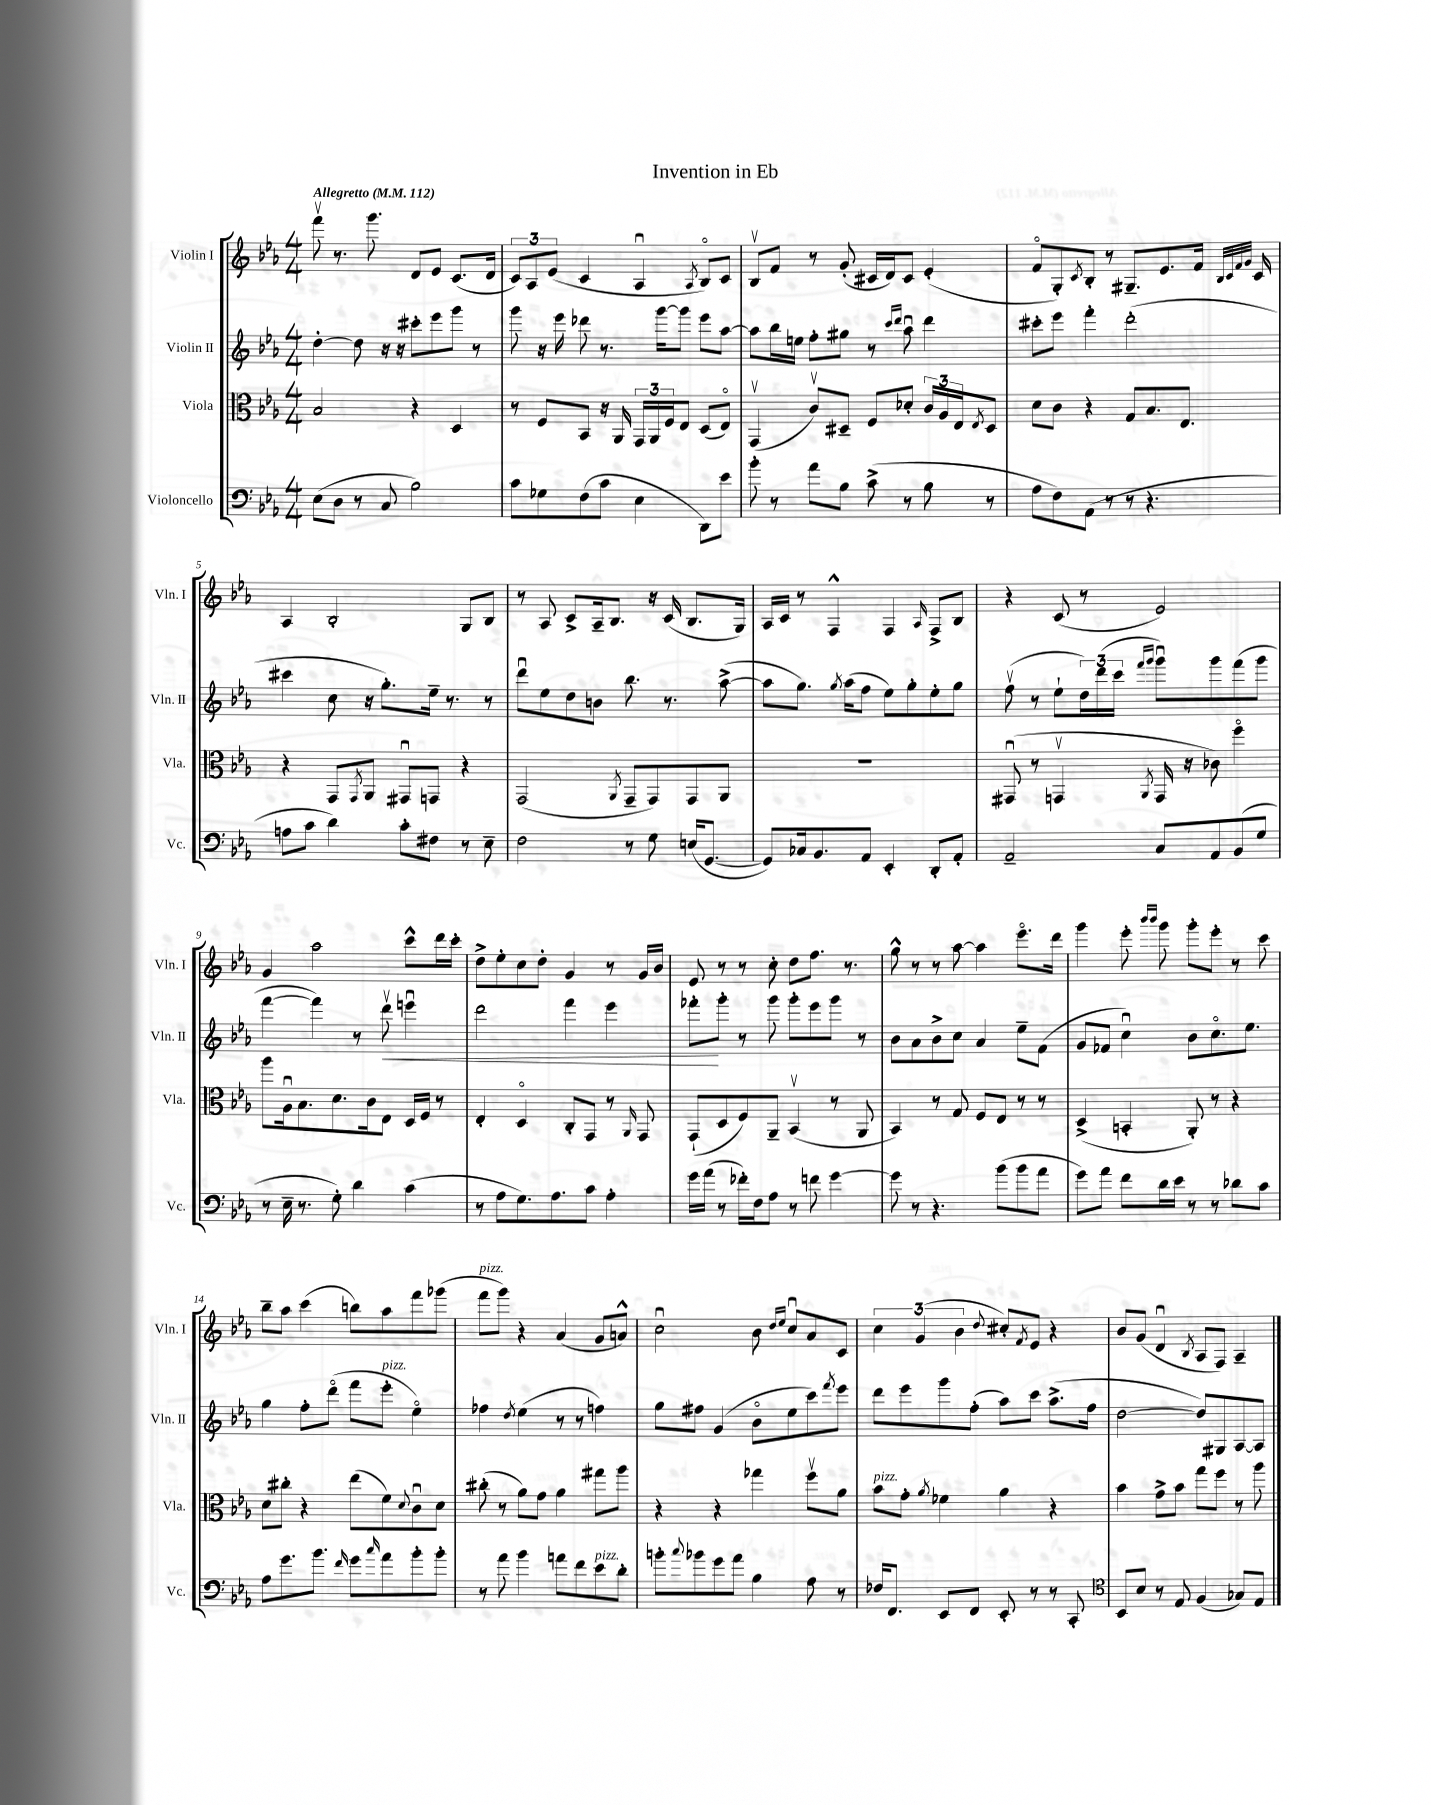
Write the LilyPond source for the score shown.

\header { title = "Invention in Eb" }
<<
\new StaffGroup <<
\new Staff = "s0" \with { instrumentName = "Violin I" shortInstrumentName = "Vln. I" } {
    \clef treble \key ees \major \numericTimeSignature \time 4/4 \tempo "Allegretto" 4 = 112
    f'''8\upbow r8. g'''8. d'8 ees'8 c'8.( d'16 |
    \tuplet 3/2 { c'8) aes8 ees'8( } c'4 aes4\downbow \acciaccatura { aes8 } bes8\flageolet) c'8 |
    bes8\upbow f'8 r8 g'8-.( cis'16 d'16) cis'8 ees'4-.( |
    f'8\flageolet g8-.) \acciaccatura { c'8 } bes8-. r8 gis8.-- ees'8. f'16 \grace { bes32 c'32 f'32 g'32 } c'16 |
    aes4 bes2-. g8 bes8 |
    r8 aes8 c'8-> aes16-- bes8. r16 c'16( bes8. g16) |
    aes16 c'16 r8 f4-^ f4 \grace { aes16 } f8-> bes8 |
    r4 c'8( r8 ees'2) |
    g'4 aes''2 c'''8-^ d'''16 c'''16-. |
    d''8-> ees''8-. c''8 d''8-. g'4 r8 g'16 bes'16 |
    ees'8 r8 r8 c''8-. d''8 f''8. r8. |
    g''8-^ r8 r8 aes''8~ aes''4 ees'''8.\flageolet d'''16 |
    g'''4 ees'''8-. \grace { bes'''16 bes'''16 } g'''8 g'''8-. ees'''8-. r8 c'''8 |
    bes''8-- aes''8 c'''4( b''8) aes''8 f'''8 ges'''8( |
    f'''8^\markup { \italic "pizz." } g'''8) r4 aes'4( g'8 a'8-^) |
    c''2\downbow bes'8 \grace { d''16 ees''16 } c''8\downbow aes'8 c'8 |
    \tuplet 3/2 { c''4 g'4( bes'4 } \appoggiatura { d''8 } cis''8-.) \acciaccatura { f'8 } ees'8 r4 |
    bes'8 g'8( d'4\downbow \acciaccatura { bes8 } aes8 f8) aes4-- \bar "|." |
}
\new Staff = "s1" \with { instrumentName = "Violin II" shortInstrumentName = "Vln. II" } {
    \clef treble \key ees \major \numericTimeSignature \time 4/4
    d''4~-. d''8 r16 r16 cis'''8-. ees'''8 g'''8 r8 |
    g'''8 r16 ees'''16 des'''8 r8. g'''16~ g'''8 ees'''8 aes''8~ |
    aes''8 bes''16 e''16 f''8-. gis''8 r8 \grace { c'''16 d'''16 } aes''8\downbow d'''4 |
    cis'''8-. ees'''8 f'''4-. d'''2-.( |
    cis'''4 c''8 r16 g''8.-.) ees''16-- r8. r8 |
    d'''8\downbow ees''8 d''8 b'8 bes''8. r8. aes''8~->( |
    aes''8 g''8.) \acciaccatura { g''8 } aes''16( f''8 ees''8) g''8-. ees''8-. g''8 |
    f''8\upbow( r8 ees''8-! \tuplet 3/2 { d''16) d'''16( c'''16 } \grace { f'''16 g'''16 } g'''8\downbow) g'''8 f'''8( g'''8 |
    f'''4~ f'''4) r8 d'''8\upbow\< e'''4\downbow |
    d'''2 f'''4 ees'''4 |
    fes'''8-.\! g'''8-. r8 g'''8 g'''8-. ees'''8 g'''8 r8 |
    bes'8 aes'8 bes'8-> c''8 aes'4 ees''8-- f'8( |
    g'8 fes'8 c''4\downbow) bes'8 c''8.\flageolet ees''8. |
    g''4 f''8-. d'''8\flageolet( f'''8 ees'''8-.^\markup { \italic "pizz." } ees''4\flageolet) |
    fes''4 \acciaccatura { d''8 } ees''4( r8 r8 f''4) |
    g''8 fis''8 g'4( bes'8\flageolet ees''8 c'''8) \acciaccatura { f'''8 } ees'''8 |
    d'''8 ees'''8 g'''8 f''8-.( aes''8) c'''8 aes''8.->( f''16 |
    d''2~ d''8) gis8 aes8~ aes8 \bar "|." |
}
\new Staff = "s2" \with { instrumentName = "Viola" shortInstrumentName = "Vla." } {
    \clef alto \key ees \major \numericTimeSignature \time 4/4
    bes2 r4 d4 |
    r8 f8 bes,8 r16 aes,16 \tuplet 3/2 { g,16 aes,16 f16 } ees8 d8( ees8\flageolet) |
    g,4\upbow( c'8\upbow) dis8-- f8 des'8-. \tuplet 3/2 { c'16 aes16 ees16 } \acciaccatura { ees8 } dis8 |
    d'8 c'8 r4 g8 bes8. ees8. |
    r4 g,8 \acciaccatura { g,8 } aes,8 gis,8\downbow g,8 r4 |
    g,2( \acciaccatura { aes,8 } g,8-- g,8) g,8 aes,8 |
    R1 |
    gis,8\downbow( r8 g,4\upbow \acciaccatura { aes,8 } g,16 r16 ces'8) f''4\flageolet |
    aes''8 aes16\downbow bes8. d'8. c'16 ees8 d16 f16 r8 |
    ees4-. d4\flageolet c8-. g,8 r8 \grace { aes,16 } g,8 |
    g,8-!( d8 f8) aes,8-- bes,4\upbow( r8 aes,8 |
    bes,4) r8 g8 f8 ees8 r8 r8 |
    d4->( b,4-. aes,8-.) r8 r4 |
    d'8 cis''8-. r4 ees''8( f'8) \appoggiatura { d'8 } c'8\downbow d'8 |
    cis''8-.( r8 aes'8) g'8 aes'4 gis''8 aes''8 |
    r4 r4 ges''4 f''8\upbow aes'8 |
    bes'8^\markup { \italic "pizz." } g'8-. \acciaccatura { aes'8 } fes'4 aes'4 r4 |
    bes'4 g'8-> bes'8 g''8 f''8 r8 aes''8 \bar "|." |
}
\new Staff = "s3" \with { instrumentName = "Violoncello" shortInstrumentName = "Vc." } {
    \clef bass \key ees \major \numericTimeSignature \time 4/4
    ees8( d8 r8 c8 bes2) |
    c'8 ges8 f8( c'8 ees4 d,8) ees'8 |
    bes'8-. r8 aes'8 bes8 c'8->( r8 bes8 r8 |
    aes8 f8) aes,8( r8 r8 r4. |
    a8 c'8 d'4) c'8-. fis8 r8 ees8-- |
    f2 r8 g8 e16( g,8.~ |
    g,8) ces16 bes,8. aes,8 ees,4-. d,8-. aes,8-. |
    aes,2-- c8 aes,8 bes,8( g8 |
    r8 ees16-- r8. g8-.) d'4 c'4( |
    r8 aes8 g8.) aes8. c'8 aes4-. |
    g'16 aes'16( r8 fes'16-.) f16 aes8 r8 f'8 g'4~ |
    g'8 r8 r4. bes'8( bes'8 aes'8 |
    g'8) aes'8 f'8 d'16 ees'16 r8 r8 des'8 c'8 |
    aes8 g'8. bes'8. \grace { f'16 } g'8 \grace { c''16 } aes'8 bes'8-. bes'8-. |
    r8 aes'8 bes'4 a'8 f'8 ees'8^\markup { \italic "pizz." } d'8-. |
    b'8-. \appoggiatura { c''8 } bes'8 g'8 aes'8 bes4 aes8 r8 |
    fes16 f,8. ees,8 f,8 ees,8-. r8 r8 c,8-. |
    \clef tenor bes,8 bes8 r8 ees8 f4( ges8) ees8 \bar "|." |
}
>>
>>
